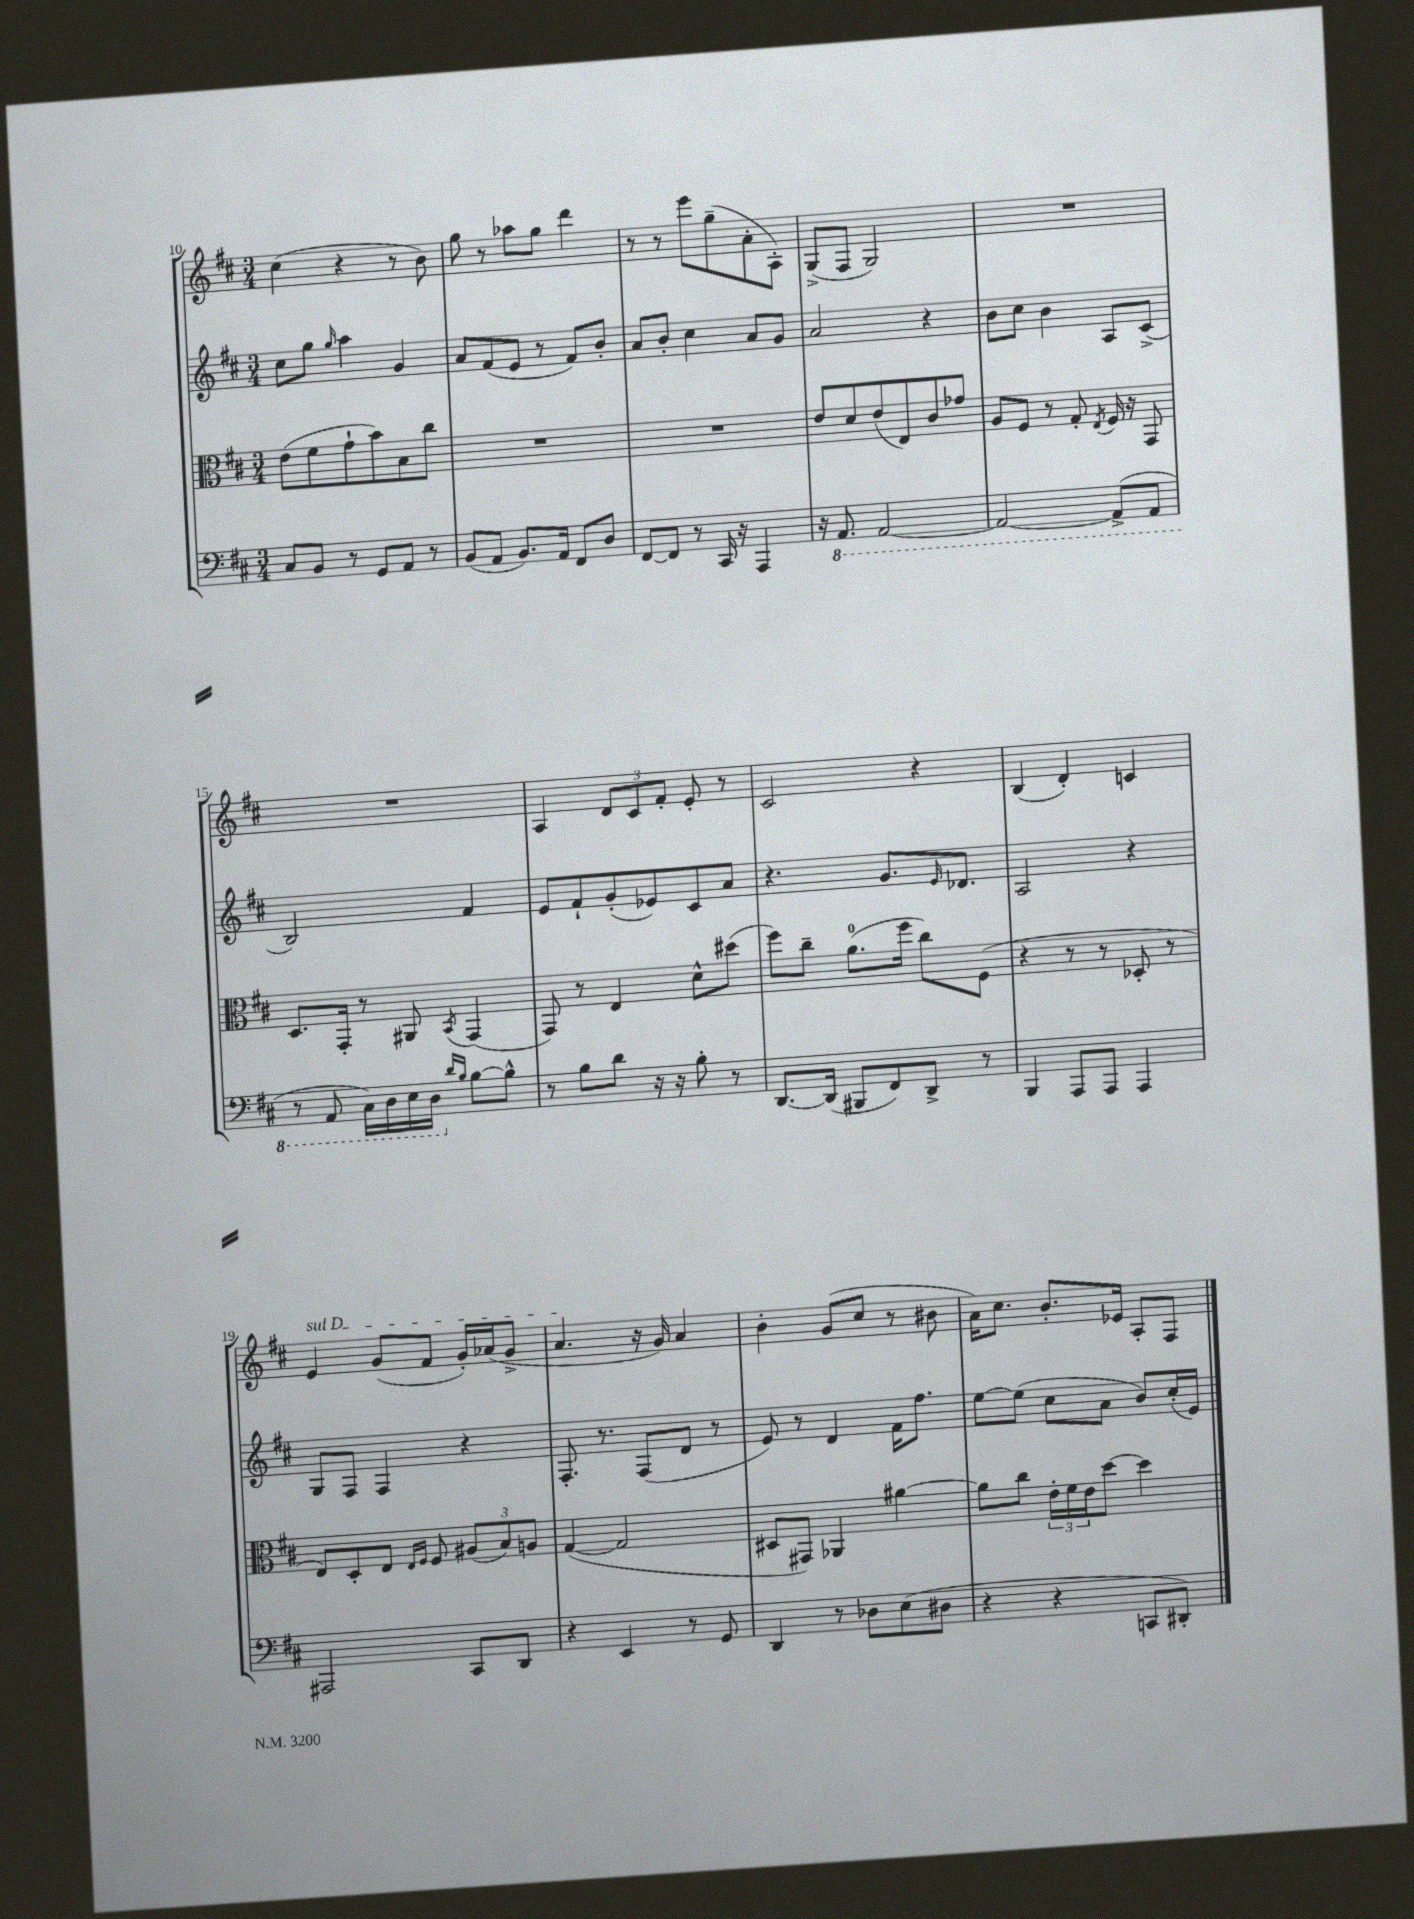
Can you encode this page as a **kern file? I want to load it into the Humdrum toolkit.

**kern	**kern	**kern	**kern
*part4	*part3	*part2	*part1
*staff4	*staff3	*staff2	*staff1
*clefF4	*clefC3	*clefG2	*clefG2
*k[f#c#]	*k[f#c#]	*k[f#c#]	*k[f#c#]
*M3/4	*M3/4	*M3/4	*M3/4
=10	=10	=10	=10
8C#/L	(8e\L	8cc#\L	(4cc#\
8BB/J	8f#\	8gg\J	.
.	.	16qqgg/	.
8r	8g`\	4aa\	4r
8GG/L	8b\)	.	.
8AA/J	8B\	4g/	8r
8r	8cc#\J	.	8b\)
=11	=11	=11	=11
(8BB/L	2.r	8a/L	8gg\
8AA/J	.	(8f#/	8r
8.BB/L)	.	8e/J	8aa-X\L
.	.	8r	8gg\J
16AA/Jk	.	.	.
8FF#/L	.	8f#/L)	4ddd\
8D/J	.	8b'/J	.
=12	=12	=12	=12
[8FF#/L	2.r	8a/L	8r
8FF#/J]	.	8b'/J	8r
8r	.	4cc#\	8eee\L
16CC#/	.	.	(8gg~\
16r	.	.	.
4AAA/	.	8a/L	8a'\
.	.	8g/J	8A'\J)
=13	=13	=13	=13
16r	8e/L	2a/	(8G^/L
*8ba	*	*	*
8.AAA/	.	.	.
.	8d/	.	8F#/J
[2AAA/	(8e/	.	2G/)
.	8E/)	.	.
.	8c#/	4r	.
.	8g-X/J	.	.
=14	=14	=14	=14
2AAA/_	8A/L	8b\L	2.r
.	8F#/J	8cc#\J	.
.	8r	4b\	.
.	8G'/	.	.
.	8qE/	.	.
(8AAA^/L]	16F#/	8A/L	.
.	16r	.	.
8AAA/J	8GG/	(8c#^/J	.
!!LO:LB:g=z
=15	=15	=15	=15
8r	8.D/L	2B/)	2.r
8AAA/	.	.	.
.	16GG'/Jk	.	.
16CC#\LL)	8r	.	.
16DD\	.	.	.
16EE\	8AA#X/	.	.
16DD\JJ	.	.	.
*X8ba	*	*	*
16qqd/LL	.	.	.
16qqB/JJ	8qBB/	.	.
[8B\L	(4GG/	4f#/	.
8B^^\J]	.	.	.
=16	=16	=16	=16
8r	8GG/)	8e/L	4A/
8B\L	8r	8f#`/	.
8d\J	4E/	(8g'/	12d/L
.	.	.	12c#/
16r	.	8e-X/)	.
.	.	.	12f#'/J
16r	.	.	.
8B'\	8d^^\L	8c#/	8e'/
8r	(8dd#X\J	8a/J	8r
=17	=17	=17	=17
[8.DD/L	8ff#\L)	4.r	2c#/
.	8cc#~\J	.	.
(16DD/Jk]	.	.	.
8BBB#X/L	(8.a\L	.	.
8FF#/)	.	8.g/L	.
.	16ff#\Jk	.	.
8DD^/J	8cc#\L)	.	4r
.	.	16qqe/	.
.	.	8.d-X/J	.
8r	(8F#\J	.	.
=18	=18	=18	=18
4BBB/	4r	2A/	(4B/
8AAA/L	8r	.	4d'/)
8AAA/J	8r	.	.
4AAA/	8D-X'/	4r	4cn/
.	8r	.	.
!!LO:LB:g=z
=19	=19	=19	=19
!	!	!	!LO:TX:a:i:t=sul D
2AAA#X/	8E/L)	8G/L	4e/
.	8D'/	8F#/J	.
.	8E/J	4F#/	(8g/L
.	16qqE/LL	.	.
.	16qqF#/JJ	.	.
.	8F#/	.	8f#/J
8CC#/L	(12A#X/L	4r	16g'/LL)
.	.	.	(16a-X/J
.	12B/)	.	.
8DD/J	.	.	8g^/J
.	12An/J	.	.
=20	=20	=20	=20
4r	([4G/	8.F#'/	4.a/
.	.	8.r	.
4EE/	2G/]	.	.
.	.	(8F#/L	16r
.	.	.	16g/)
8r	.	8d/J	4a/
8GG/	.	8r	.
=21	=21	=21	=21
4DD/	8D#X/L	8e/)	4b'\
.	8GG#X/J)	8r	.
8r	4AA-X/	4d/	(8g/L
8D-X\L	.	.	8cc#/J
(8E\	[4a#X\	16f#\KL	8r
.	.	8.ff#\J	.
8D#X\J	.	.	8b#X\
=22	=22	=22	=22
4r	8a#\L]	[8ee\L	16a\KL)
.	.	.	8.cc#\J
.	8cc#\J	(8ee\J]	.
4r	24e'\LL	8cc#\L	8.b'/L
.	24f#\	.	.
.	24e\J	.	.
.	[8dd\J	8a\J	.
.	.	.	16e-X/Jk
8CCn/L	4dd\]	8b/L)	8A'/L
8DD#X'/J)	.	(16cc#'/L	8F#/J
.	.	16e/JJ)	.
==	==	==	==
*-	*-	*-	*-
